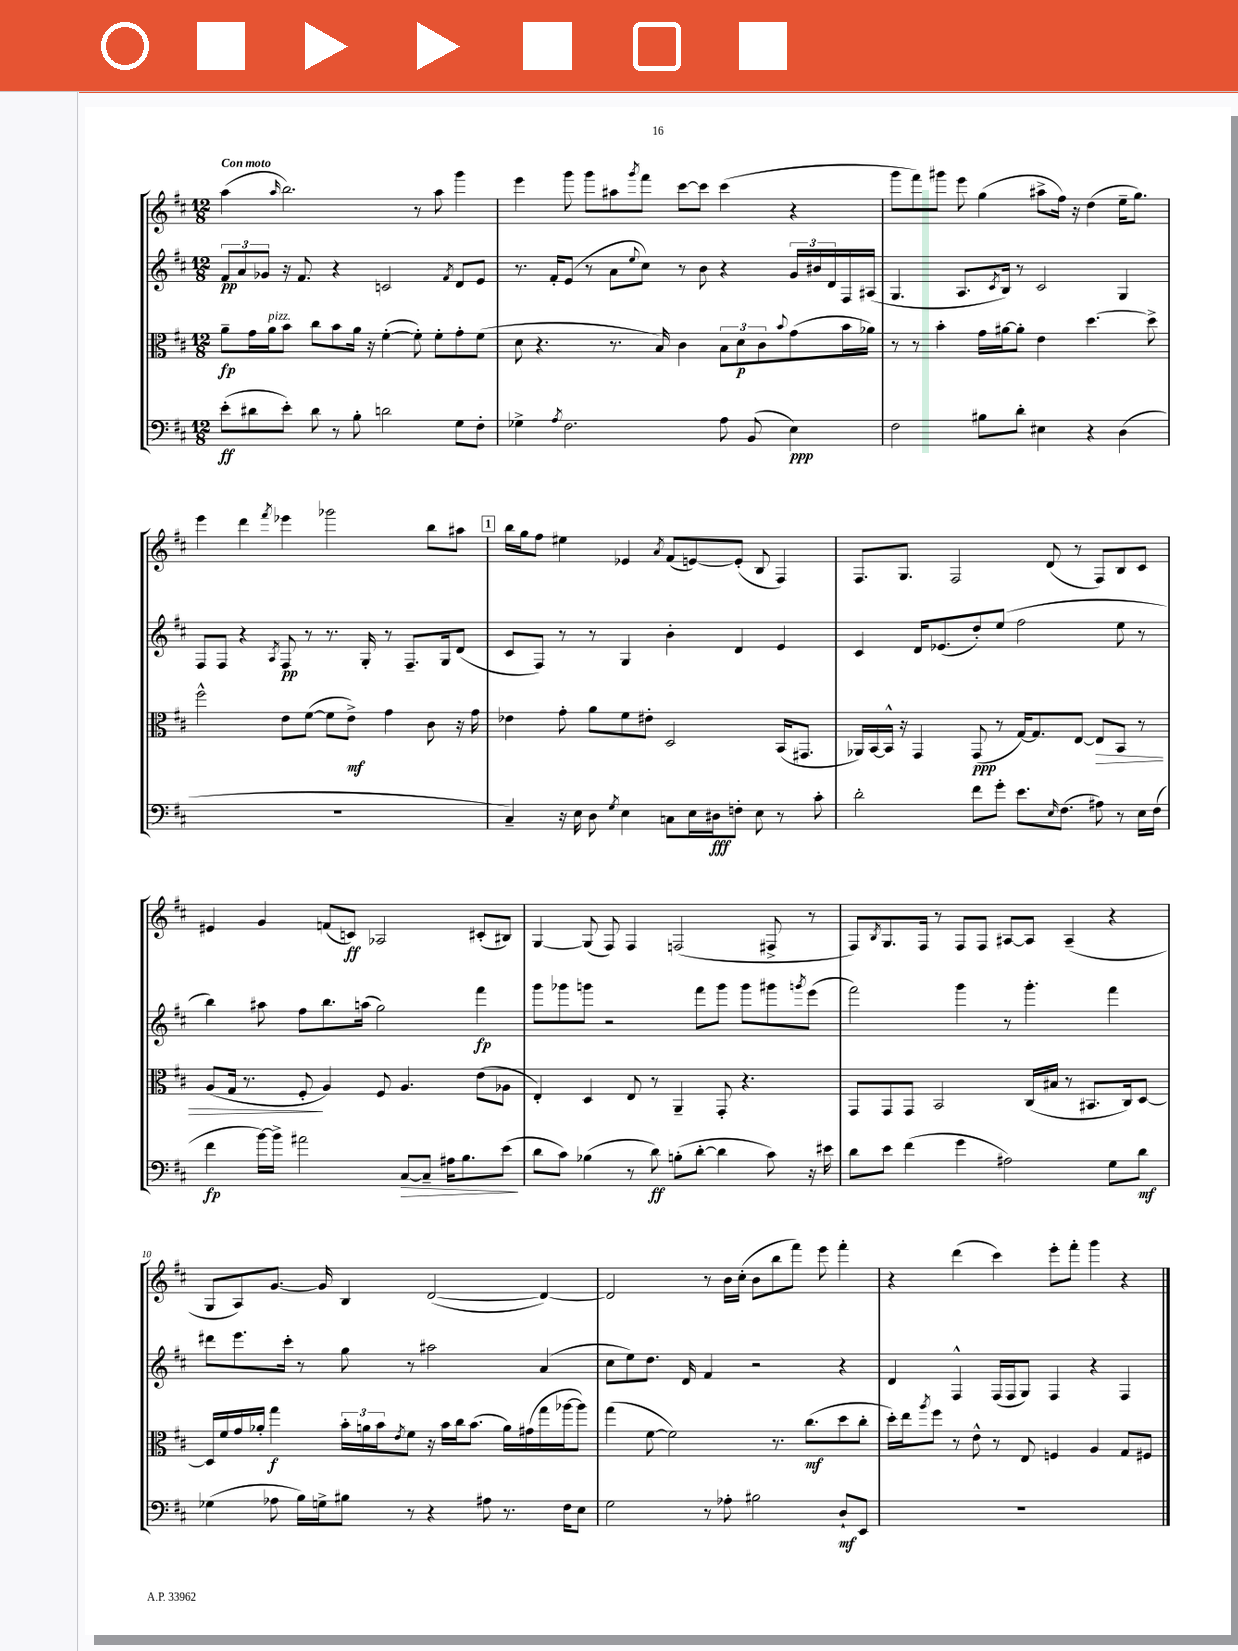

**kern	**kern	**kern	**kern
*staff4	*staff3	*staff2	*staff1
*clefF4	*clefC3	*clefG2	*clefG2
*k[f#c#]	*k[f#c#]	*k[f#c#]	*k[f#c#]
*M12/8	*M12/8	*M12/8	*M12/8
(8e'\L	8a~\L	12f#/L	(4aa\
.	.	12a/	.
8d#\	16g\L	.	.
.	.	12g-/J	.
.	16a\J	.	.
.	.	.	16qqaa/
8e'\J)	8b\J	16r	2.bb\)
.	.	8.f#/	.
8d#\	8cc#\L	.	.
8r	8b\	4r	.
8B'\	16a\Jk	.	.
.	16r	.	.
2d\	([4f#'\	2c/	.
.	8f#'\])	.	8r
.	8f#'\L	.	8aa\
.	.	8qf#/	.
8G\L	8g'\	8d/L	4ggg\
8F#'\J	(8f#\J	8e/J	.
=	=	=	=
4G-^\	8d\	8.r	4eee\
.	4.r	.	.
.	.	16f#'/LK	.
8qA/	.	.	.
2.F#\	.	(8e/J	8ggg\
.	.	8r	8ggg\L
.	8.r	8a\L	8aa#\
.	.	8qqee/	8qggg/
.	.	8cc#\J)	8fff#\J
.	16B/)	.	.
.	4c#\	8r	[8ccc#\L
.	.	8b\	8ccc#\]J
8A\	12B\L	4r	(4ccc#\
.	12d\	.	.
(8BB/	.	.	.
.	12c#\	.	.
.	8qqb/	.	.
4E\)	(8g\	24g/LL	4r
.	.	24b#/	.
.	.	24d/	.
.	16b\L	16F#/	.
.	16a-\JJ)	(16A#/JJ	.
=	=	=	=
2F#\	8r	4.G/	8ggg\L
.	8r	.	8fff#\)
.	4b'\	.	8ggg#\J
.	.	8.A/L	8eee\
8B#\L	16g\LL	.	(4gg\
.	.	8qc#/	.
.	[16a#\J	16B/Jk)	.
8d'\J	8a#'\]J	8r	.
4E#\	4e\	2c#/	8aa#^\L
.	.	.	16ff#\Jk)
.	.	.	16r
4r	[4.dd\	.	(4dd\
(4D\	.	4G/	16ee~\LK
.	.	.	8.gg\J)
.	8dd^\]	.	.
=	=	=	=
1.r	2ff#^^\	8F#/L	4eee\
.	.	8F#/J	.
.	.	4r	4ddd\
.	.	8qA/	8qfff#/
.	8e\L	8F#/	4eee-\
.	([8f#\J	8r	.
.	8f#\]L	8.r	2ggg-\
.	8e^\J)	.	.
.	.	16G'/	.
.	4g\	8r	.
.	.	8.F#~/L	.
.	8c#\	.	8bb\L
.	.	16G/k	.
.	16r	(8d/J	8aa#\J
.	16g\	.	.
=	=	=	=
4C#~/)	4e-\	8c#/L	16bb\LL
.	.	.	16gg\J
.	.	8F#/J)	8ff#\J
16r	8g'\	8r	4ee#\
16E\	.	.	.
8D\	8a\L	8r	.
8qG/	.	.	.
4E\	8f#\	4G/	4e-/
.	8e#'\J	.	.
.	.	.	8qa/
8C\L	2D/	4b'\	(8f#/L
16E\L	.	.	[8e/)
16D#\J	.	.	.
8F'\J	.	4d/	(8e'/]J
8E\	.	.	8B/
8r	(16BB/LK	4e/	4F#/)
.	8.GG#/J	.	.
8c#'\	.	.	.
=	=	=	=
2d'\	16AA-/LL)	4c#/	8.F#/L
.	[16BB/	.	.
.	16BB^^/]JJ	.	.
.	16r	.	8.G/J
.	4GG/	16d/LK	.
.	.	(8.e-/	.
.	.	.	2F#/
8f#\L	(8GG/	8dd'/)	.
8g'\J	8r	(8ee/J	.
8.e\L	[16G/LK)	2ff#\	.
.	8.G/]	.	.
.	.	.	(8d/
16qqE/	.	.	.
(8.F#\J	.	.	.
.	[8E/J	.	8r
8A#\)	8E/]L	.	8F#/L)
8r	8BB/J	8ee\	8B/
16E\LL	8r	8r	8c#/J
(16F#\JJ	.	.	.
=	=	=	=
4f#\	(8A/L	4bb\)	4e#/
.	16G/Jk	.	.
.	8.r	.	.
[16b\LL)	.	8aa#\	4g/
16b^\]JJ	.	.	.
2a#\	8F#'/	8ff#\L	.
.	4A/)	8.bb\	(8f/L
.	.	.	8c/J)
.	.	(16aa\Jk	.
.	8F#/	2gg\)	2A-/
[8C#/L	4.A/	.	.
8C#~/]J	.	.	.
16A#\LK	.	.	.
8.B\	.	.	.
.	(8e\L	4fff#\	(8c#'/L
(8e\J	8A-\J	.	8B#/J)
=	=	=	=
8d\L	4E'/)	8ggg\L	[4G/
8c#\J)	.	8ggg-\	.
(4B-\	4D/	8ggg\J	(8G/]
.	.	2r	8F#/)
8r	8E/	.	4F#/
8d\)	8r	.	.
(8B'\L	4AA~/	.	(2F/
[8d'\J	.	8fff#\L	.
4d\]	8GG'/	8ggg\J	.
.	4.r	8ggg\L	.
8c#\)	.	8ggg#\	8F#^/
.	.	8qggg/	.
16r	.	(8eee\J	8r
16e#\	.	.	.
=	=	=	=
8d\L	8GG/L	2fff#\)	8F#/L)
.	.	.	8qB/
8e\J	8GG/	.	8.G/
(4f#\	8GG/J	.	.
.	.	.	16F#/Jk
.	2BB/	.	8r
4g\	.	4ggg\	8F#/L
.	.	.	8F#/J
2A#\)	.	8r	[8A#/L
.	(16C#/LL	4.ggg'\	8A#/]J
.	16B#/JJ	.	.
.	8r	.	(4A#~/
.	8.BB#/L	.	.
8G\L	.	4fff#\	4r
.	16C#/k)	.	.
8d\J	[8D/J	.	.
=	=	=	=
(4G-\	16D/]LL	8ddd#\L	8G/L
.	16f#/	.	.
.	16g/	8.eee\	8A/)
.	16a-'/JJ	.	.
8A-\	4gg\	.	[8.g/J
.	.	16ccc#'\Jk	.
16B\LL)	.	8r	.
16G^\J	.	.	16g/]
8B#\J	24b'\LL	8gg\	4B/
.	24a\	.	.
.	24b\J	.	.
.	8qe/	.	.
8r	8f#\J	8r	.
4r	16r	2aa#\	([2d/
.	16b\LL	.	.
.	16cc#\J	.	.
.	(8.b\J	.	.
8A#\	.	.	.
8.r	16a\LL)	.	.
.	(16g#\	.	.
.	16gg\	(4a/	4d/_)
16F#\LK	[16aa-\J	.	.
8E\J	8aa-\]J)	.	.
=	=	=	=
2G\	(4gg\	8cc#\L	2d/]
.	.	8ee\)	.
.	[8f#\	8.dd\J	.
.	2f#\])	.	.
.	.	16d/	.
8r	.	4f#/	8r
8A-'\	.	.	16b\LL
.	.	.	(16cc#'\JJ
2B#\	.	2r	8b\L
.	8.r	.	8bb\
.	.	.	8fff#\J)
.	(8.cc#\L	.	.
.	.	.	8eee\
8D`/L	8dd\	4r	4fff#'\
8EE/J	8cc#'\J	.	.
=	=	=	=
1.r	16dd'\LL)	4d/	4r
.	16ee\J	.	.
.	8qaa/	.	.
.	8ff#\J	.	.
.	8r	4F#^^/	(4ddd\
.	8e^^\	.	.
.	8r	(16F#/LL	4ccc#\)
.	.	16F#/J	.
.	8E/	8G/J)	.
.	4F/	4F#/	8eee'\L
.	.	.	8fff#'\J
.	4A/	4r	4ggg\
.	8G/L	4F#/	4r
.	8F#/J	.	.
==	==	==	==
*-	*-	*-	*-
